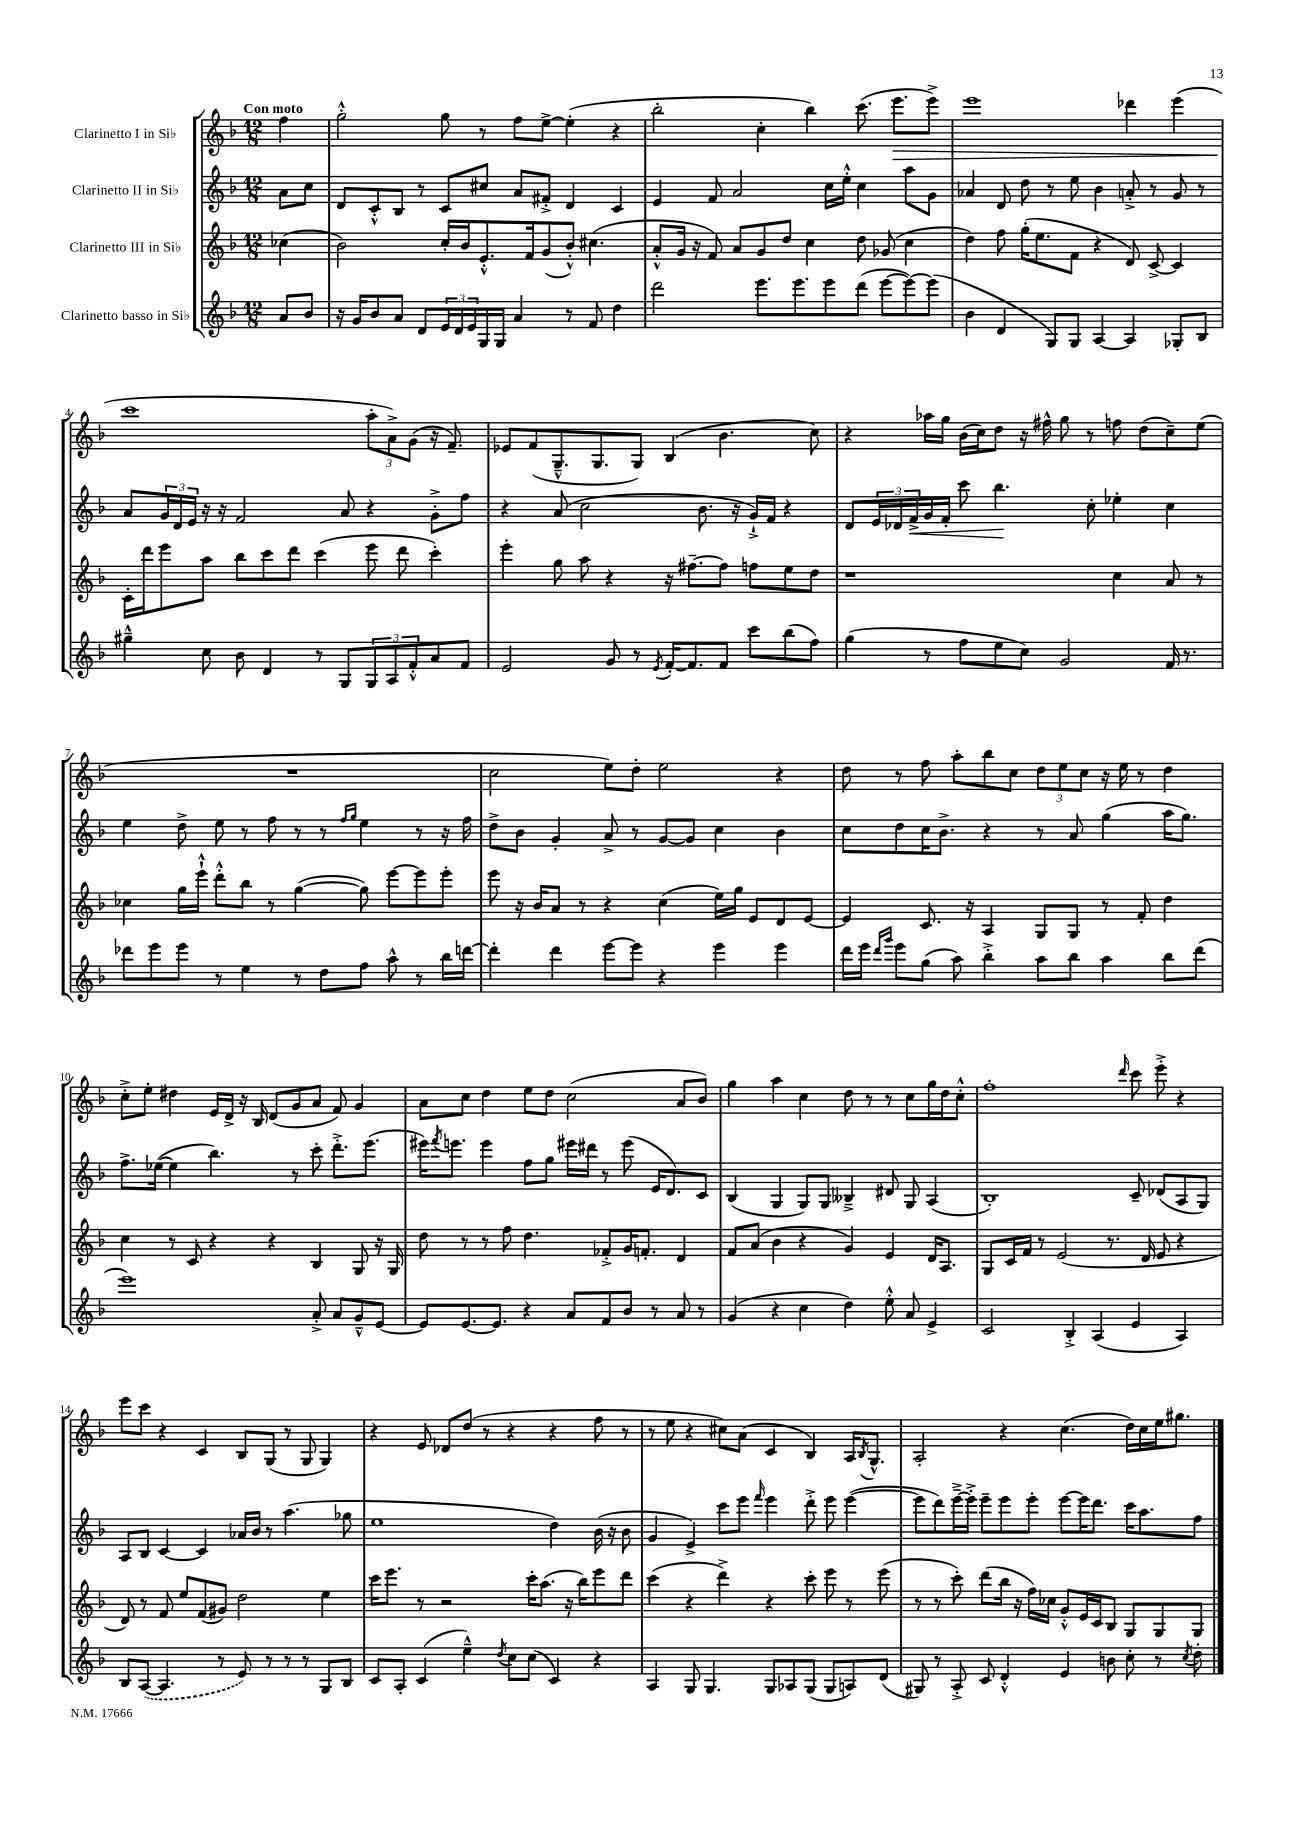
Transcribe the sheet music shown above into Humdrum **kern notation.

**kern	**kern	**kern	**kern
*staff4	*staff3	*staff2	*staff1
*clefG2	*clefG2	*clefG2	*clefG2
*k[b-]	*k[b-]	*k[b-]	*k[b-]
*M12/8	*M12/8	*M12/8	*M12/8
8a	(4cc-	8a	4ff
8b-	.	8cc	.
=	=	=	=
16r	2b-)	8d	2gg'^^
16g	.	.	.
8b-	.	8c'^^	.
8a	.	8B-	.
8d	.	8r	.
24e	16cc'	8c	8gg
24d	.	.	.
.	16b-	.	.
24e	.	.	.
16G	8.e'^^	8cc#	8r
16G	.	.	.
4a	.	8a	8ff
.	16f	.	.
.	(8g	8f#'^	[8ee^
8r	8b-'^^)	4d	(4ee']
8f	(4.cc#	.	.
4dd	.	4c	4r
=	=	=	=
2ddd	8a'^^	4e	2bb-'
.	16g	.	.
.	16r	.	.
.	8f)	8f	.
.	8a	2a	.
8.eee	8g	.	4cc'
.	8dd	.	.
8.eee	.	.	.
.	4cc	.	4bb-)
8eee	.	16cc	.
.	.	16ee'^^	.
(8ddd	8dd	4cc	(8.ccc
[8eee	(8g-	.	.
.	.	.	8.eee
8eee_)	4cc	8aa	.
(8eee]	.	8g	8eee^)
=	=	=	=
4b-	4dd)	4a-	1eee
4d	8ff	8d	.
.	(16gg'	8dd	.
.	8.ee	.	.
8G)	.	8r	.
8G	8f	8ee	.
[4A	4r	4b-	.
4A]	8d)	8a'^	4ddd-
.	[8c^	8r	.
8G-'	4c]	8g	(4eee
8B-	.	8r	.
=	=	=	=
4gg#~^^	16c'	8a	1ccc
.	16ddd	.	.
.	8eee	24g	.
.	.	24d	.
.	.	24e	.
8cc	8aa	16r	.
.	.	16r	.
8b-	8bb-	2f	.
4d	8ccc	.	.
.	8ddd	.	.
8r	(4ccc	.	.
8G	.	8a	.
12G	8eee	4r	12aa'
12A	.	.	12a^)
.	8ddd	.	.
12f'^^	.	.	(12g
8a	4ccc')	8g'^	16r
.	.	.	8.f~)
8f	.	8ff	.
=	=	=	=
2e	4eee'	4r	8e-
.	.	.	(8f
.	8gg	(8a	8.G~^^
.	8aa	2cc	.
.	.	.	8.G
8g	4r	.	.
8r	.	.	8G)
8qe	.	.	.
[16f'	16r	.	(4B-
8.f]	[8.ff#~	.	.
.	.	8.b-	.
8f	8ff#]	.	4.b-
.	.	16r	.
8ccc	8ff	16g`^)	.
.	.	16f	.
(8bb-	8ee	4r	.
8ff)	8dd	.	8cc)
=	=	=	=
(4gg	1r	8d	4r
.	.	24e	.
.	.	24d-	.
.	.	24f^	.
8r	.	16g	16aa-
.	.	16f'	16gg
8ff	.	8ccc	(16b-
.	.	.	16cc)
8ee	.	4.bb-	8dd
8cc)	.	.	16r
.	.	.	16ff#^^
2g	.	.	8gg
.	.	8cc'	8r
.	4cc	4ee-'	8ff
.	.	.	(8dd
16f	8a	4cc	8cc~)
8.r	.	.	.
.	8r	.	(8ee
=	=	=	=
8ddd-	4cc-	4ee	1.r
8eee	.	.	.
8eee	16gg	8dd^	.
.	16eee`^^	.	.
8r	8ddd'^^	8ee	.
4ee	8bb-	8r	.
.	8r	8ff	.
8r	([4gg	8r	.
8dd	.	8r	.
.	.	16qqff	.
.	.	16qqgg	.
8ff	8gg])	4ee	.
8aa^^	[8eee	.	.
8r	8eee]	8r	.
16bb-	8eee'	16r	.
[16ddd	.	16ff	.
=	=	=	=
4ddd']	8eee	8dd^	2cc
.	16r	8b-	.
.	16b-	.	.
4ddd	8a	4g'	.
.	8r	.	.
[8eee	4r	8a^	8ee)
8eee]	.	8r	8dd'
4r	(4cc	[8g	2ee
.	.	8g]	.
4eee	16ee)	4cc	.
.	16gg	.	.
.	8e	.	.
4eee	8d	4b-	4r
.	[8e	.	.
=	=	=	=
16ddd	4e]	8cc	8dd
16eee	.	.	.
16qqddd	.	.	.
16qqggg	.	.	.
8eee	.	8dd	8r
(8gg	8.c	16cc	8ff
.	.	8.b-^	.
8aa)	.	.	8aa'
.	16r	.	.
4bb-'^	4A	4r	8bb-
.	.	.	8cc
8aa	8G	8r	12dd
.	.	.	12ee
8bb-	8G	8a	.
.	.	.	12cc
4aa	8r	(4gg	16r
.	.	.	16ee
.	8f'	.	8r
8bb-	4dd	16aa	4dd
.	.	8.gg)	.
(8ddd	.	.	.
=	=	=	=
1eee)	4cc	8.ff^	8cc'^
.	.	.	8ee'
.	.	([16ee-	.
.	8r	4ee-]	4dd#
.	8c	.	.
.	4r	4.bb-)	16e
.	.	.	16d^
.	.	.	16r
.	.	.	16B-
.	4r	.	(8d
.	.	8r	8g
8a'^	4B-	8ccc'	8a
8a	.	8.ddd'^	8f)
8g~^^	8G	.	4g
.	.	(8.eee	.
[8e	16r	.	.
.	16G	.	.
=	=	=	=
8e]	8dd	16eee#)	8a
.	.	8qfff	.
.	.	8.eee	.
[8.e	8r	.	8cc
.	8r	4eee	4dd
8.e]	.	.	.
.	8ff	.	.
4r	4.dd	8ff	8ee
.	.	8gg	8dd
8a	.	16eee#	(2cc
.	.	16ddd#	.
8f	8f-'^	8r	.
8b-	16g	(8eee#	.
.	8.f'	.	.
8r	.	16e	.
.	.	8.d)	.
8a	4d	.	8a
8r	.	8c	8b-)
=	=	=	=
(4g	8f	(4B-	4gg
.	(8a	.	.
4r	4b-	4G	4aa
4cc	4r	8G)	4cc
.	.	8G	.
4dd)	4g)	4B--~^	8dd
.	.	.	8r
8ee'^^	4e	8d#	8r
8a	.	8G	8cc
4e^	16d	(4A	16gg
.	8.A	.	16dd
.	.	.	8cc'^^
=	=	=	=
2c	8G	1B-')	1ff'
.	16c	.	.
.	16f	.	.
.	8r	.	.
.	(2e	.	.
4B-'^	.	.	.
(4A	.	.	.
.	8.r	.	.
.	.	.	16qqddd
4e	.	8c~	8ccc
.	16d	.	.
.	8e	(8d-	8eee'^
4A)	4r	8A	4r
.	.	8G)	.
=	=	=	=
8B-	8d)	8A	8eee
([8A	8r	8B-	8ccc
4.A]	8f	[4c	4r
.	8ee	.	.
.	(8f	4c]	4c
8r	8g#)	.	.
8e)	2dd	16a-	8B-
.	.	16b-	.
8r	.	8r	(8G
8r	.	(4.aa	8r
8r	.	.	8G
8G	4ee	.	4G)
8B-	.	8gg-	.
=	=	=	=
8c	16ccc	1ee	4r
.	8.eee	.	.
8A'	.	.	.
(4c	8r	.	8e
.	2r	.	8d-
4ee~^^)	.	.	(8dd
.	.	.	8r
8qdd	.	.	.
8cc	.	.	4r
(8cc	16ccc'	.	.
.	(8.aa	.	.
4c)	.	4dd)	4r
.	16r	.	.
.	16bb-)	.	.
4r	8eee	(16b-	8ff
.	.	16r	.
.	8ddd	8b-	8r
=	=	=	=
4A	(4ccc	4g	8r
.	.	.	8ee
8G	4r	4e^)	4r
4.G	.	.	.
.	4ddd^)	8ccc	8cc#)
.	.	8eee	(8a
.	.	16qqfff	.
8G	4r	4eee	4c
8A-	.	.	.
(8G	8ccc'	8ddd'^	4B-)
8G	8eee	8eee	.
8A)	8r	([4eee	16A
.	.	.	8qB-
.	.	.	8.G^^
(8d	(8eee	.	.
=	=	=	=
8G#)	8r	8eee]	2A'
8r	8r	8ddd)	.
8A'^	8ccc')	[16eee~^	.
.	.	16eee'^]	.
8c	(8ddd	8eee~	.
4d'^^	16bb-	8eee	4r
.	16r	.	.
.	16ff)	8eee'	.
.	16cc-	.	.
4e	8g'^^	[8eee	(4.cc
.	16e	16eee]	.
.	16c	8.ddd	.
8b	8B-	.	.
8cc'	8G	16ccc	16dd)
.	.	8.aa	16cc
8r	8G	.	16ee
.	.	.	8.gg#
8qcc	.	.	.
8dd'	8G	8ff	.
==	==	==	==
*-	*-	*-	*-
